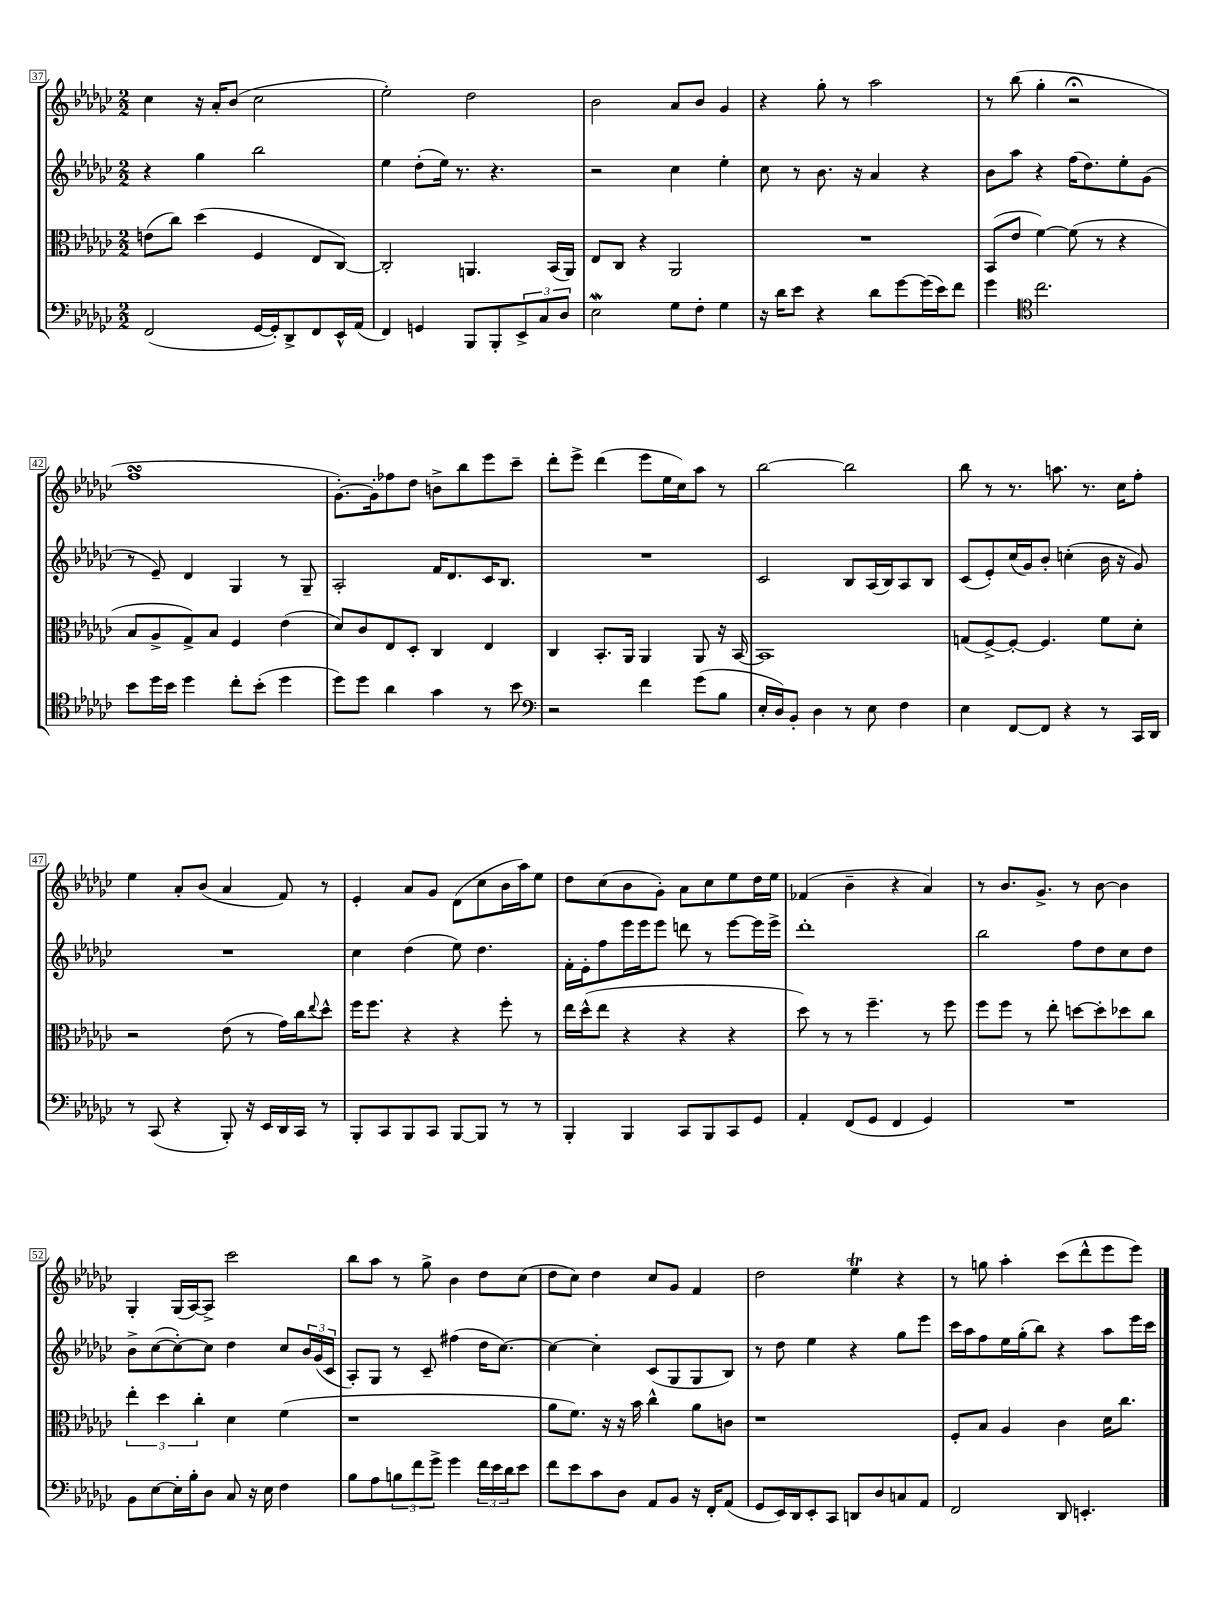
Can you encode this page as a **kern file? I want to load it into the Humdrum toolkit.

**kern	**kern	**kern	**kern
*staff4	*staff3	*staff2	*staff1
*clefF4	*clefC3	*clefG2	*clefG2
*k[b-e-a-d-g-c-]	*k[b-e-a-d-g-c-]	*k[b-e-a-d-g-c-]	*k[b-e-a-d-g-c-]
*M2/2	*M2/2	*M2/2	*M2/2
(2FF	(8e	4r	4cc-
.	8cc-)	.	.
.	(4dd-	4gg-	16r
.	.	.	16a-'
.	.	.	(8b-
[16GG-	4F	2bb-	2cc-
16GG-'])	.	.	.
8DD-^	.	.	.
8FF	8E-	.	.
16EE-^^	[8C-)	.	.
(16AA-	.	.	.
=	=	=	=
4FF)	2C-']	4ee-	2ee-')
4GG	.	(8dd-'	.
.	.	16ee-)	.
.	.	8.r	.
8BBB-	4.AA	.	2dd-
8BBB-'	.	4.r	.
12EE-^	.	.	.
12C-	.	.	.
.	(16BB-	.	.
12D-	.	.	.
.	16AA)	.	.
=	=	=	=
2E-	8E-	2r	2b-
.	8C-	.	.
.	4r	.	.
8G-	2AA-	4cc-	8a-
8F'	.	.	8b-
4G-	.	4ee-'	4g-
=	=	=	=
16r	1r	8cc-	4r
16d-	.	.	.
8e-	.	8r	.
4r	.	8.b-	8gg-'
.	.	.	8r
.	.	16r	.
8d-	.	4a-	2aa-
[8g-	.	.	.
(16g-]	.	4r	.
16e-)	.	.	.
8f	.	.	.
=	=	=	=
4g-	(8BB-	8b-	8r
.	8e-	8aa-	(8bb-
*clefC4	*	*	*
2.cc-	[4f)	4r	4gg-'
.	(8f]	(16ff	2r;
.	.	8.dd-)	.
.	8r	.	.
.	4r	8ee-'	.
.	.	(8g-	.
=	=	=	=
8b-	8B-	8r	1ff
16dd-	8A-^	8e-~)	.
16b-	.	.	.
4dd-	8G-^)	4d-	.
.	8B-	.	.
8cc-'	4F	4G-	.
(8b-'	.	.	.
4dd-	(4e-	8r	.
.	.	8G-~	.
=	=	=	=
8dd-)	8d-)	2A-'	[8.g-')
8dd-	8c-	.	.
.	.	.	16g-']
4a-	8E-	.	8ff-
.	8D-'	.	8dd-
4g-	4C-	16f	8b^
.	.	8.d-	.
.	.	.	8bb-
8r	4E-	16c-	8eee-
.	.	8.B-	.
8b-	.	.	8ccc-~
=	=	=	=
*clefF4	*	*	*
2r	4C-	1r	8ddd-'
.	.	.	8eee-^
.	8.BB-'	.	(4ddd-
.	16AA-	.	.
4f	4AA-	.	8eee-
.	.	.	16ee-
.	.	.	16cc-)
(8g-	8AA-	.	8aa-
8B-	16r	.	8r
.	[16BB-	.	.
=	=	=	=
16E-'	1BB-]	2c-	[2bb-
16D-)	.	.	.
8BB-'	.	.	.
4D-	.	.	.
8r	.	8B-	2bb-]
8E-	.	(16A-	.
.	.	16B-)	.
4F	.	8A-	.
.	.	8B-	.
=	=	=	=
4E-	(8G	(8c-	8bb-
.	[8F^)	8e-')	8r
[8FF	8F'_	(16cc-	8.r
.	.	16g-)	.
8FF]	4.F]	8b-'	.
.	.	.	8.aa
4r	.	(4cc'	.
.	.	.	8.r
8r	8f	16b-	.
.	.	16r	16cc-
16CC-	8d-'	8g-)	8ff'
16DD-	.	.	.
=	=	=	=
8r	2r	1r	4ee-
(8CC-	.	.	.
4r	.	.	8a-'
.	.	.	(8b-
8BBB-')	(8e-	.	4a-
16r	8r	.	.
16EE-	.	.	.
16DD-	16g-)	.	8f)
16CC-	16cc-	.	.
.	8qqee-	.	.
8r	8dd-^^	.	8r
=	=	=	=
8BBB-'	16ff	4cc-	4e-'
.	8.ff	.	.
8CC-	.	.	.
8BBB-	4r	(4dd-	8a-
8CC-	.	.	8g-
[8BBB-	4r	8ee-)	(8d-
8BBB-]	.	4.dd-	8cc-
8r	8ff'	.	16b-
.	.	.	16aa-)
8r	8r	.	8ee-
=	=	=	=
4BBB-'	16ee-	16f'	8dd-
.	(16dd-^^	16e-'	.
.	8ee-	8ff	(8cc-
4BBB-	4r	16eee-	8b-
.	.	16eee-	.
.	.	8eee-	8g-')
8CC-	4r	8ddd	8a-
8BBB-	.	8r	8cc-
8CC-	4r	[8eee-	8ee-
8GG-	.	16eee-]	16dd-
.	.	16eee-^	16ee-
=	=	=	=
4AA-'	8dd-)	1ddd-'	(4f-
.	8r	.	.
(8FF	8r	.	4b-~
8GG-	4.ff~	.	.
4FF	.	.	4r
4GG-)	8r	.	4a-)
.	8ff	.	.
=	=	=	=
1r	8ff	2bb-	8r
.	8ff	.	8.b-
.	8r	.	.
.	.	.	8.g-^
.	8ee-'	.	.
.	[8dd	8ff	8r
.	8dd']	8dd-	[8b-
.	8dd-	8cc-	4b-]
.	8cc-	8dd-	.
=	=	=	=
8BB-	6ee-'	8b-^	4G-'
[8E-	.	([8cc-	.
.	6dd-	.	.
16E-']	.	8cc-'_)	(16G-
16B-'	.	.	[16A-)
.	6cc-'	.	.
8D-	.	8cc-]	8A-^]
8C-	4d-	4dd-	2ccc-
16r	.	.	.
16E-	.	.	.
4F	(4f	8cc-	.
.	.	24b-	.
.	.	(24g-	.
.	.	24c-	.
=	=	=	=
8B-	1r	8A-')	8bb-
8A-	.	8G-	8aa-
12B	.	8r	8r
12f	.	.	.
.	.	8c-~	8gg-^
12g-^	.	.	.
4g-	.	(4ff#	4b-
24f	.	16dd-	8dd-
24e-	.	.	.
.	.	[8.cc-)	.
24d-	.	.	.
8e-	.	.	(8cc-
=	=	=	=
8f	8a-	4cc-_	8dd-
8e-	8.f)	.	8cc-)
8c-	.	4cc-']	4dd-
.	16r	.	.
8D-	16r	.	.
.	16b-	.	.
8AA-	4cc-^^	(8c-	8cc-
8BB-	.	8G-	8g-
16r	8a-	8G-	4f
16FF'	.	.	.
(8AA-	8c	8B-)	.
=	=	=	=
8GG-	1r	8r	2dd-
16EE-)	.	8dd-	.
16DD-	.	.	.
8EE-'	.	4ee-	.
8CC-	.	.	.
8DD	.	4r	4ee-
8D-	.	.	.
8C	.	8gg-	4r
8AA-	.	8eee-	.
=	=	=	=
2FF	8F'	16ccc-	8r
.	.	16aa-	.
.	8B-	8ff	8gg
.	4A-	16ee-	4aa-'
.	.	(16gg-'	.
.	.	8bb-)	.
8DD-	4c-	4r	(8ccc-
4.EE'	.	.	8ddd-^^
.	16d-	8aa-	8eee-
.	8.cc-	.	.
.	.	16eee-	8eee-)
.	.	16ccc-	.
==	==	==	==
*-	*-	*-	*-
